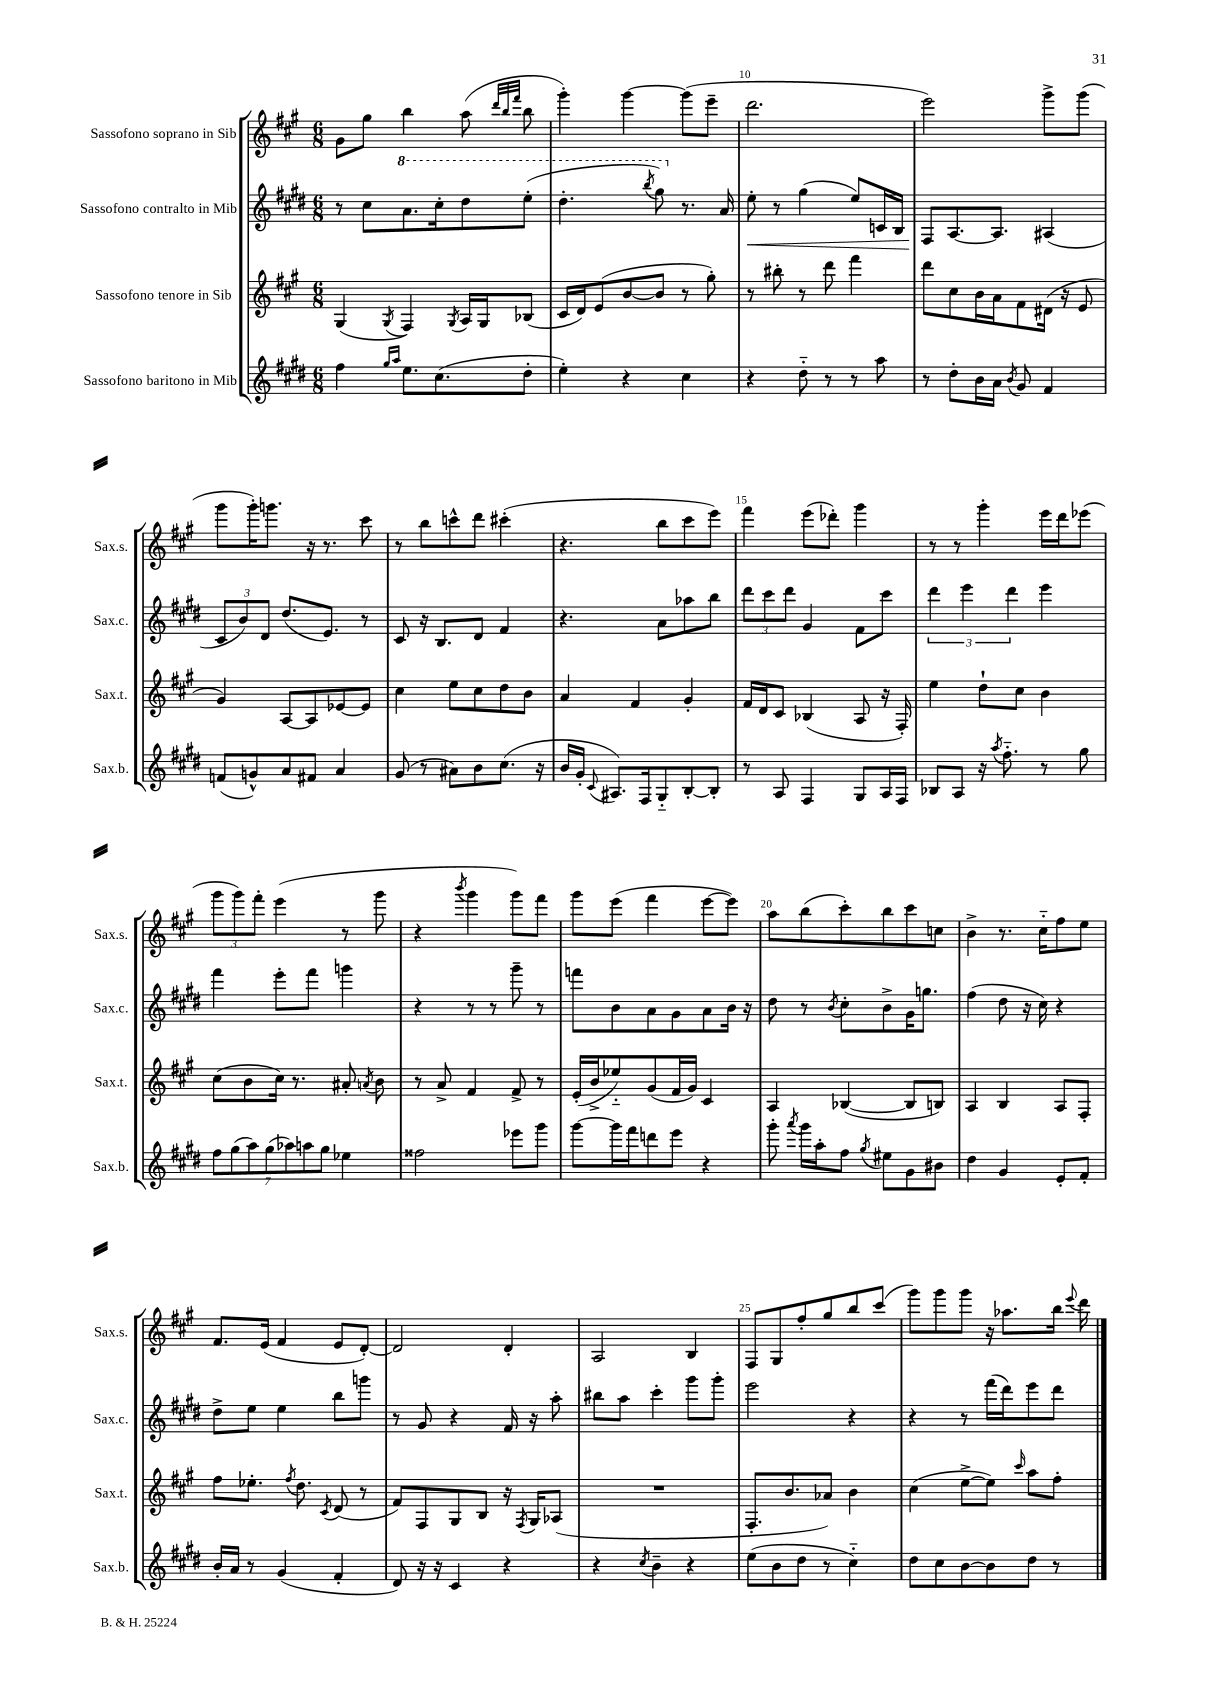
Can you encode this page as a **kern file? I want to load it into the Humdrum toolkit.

**kern	**kern	**kern	**kern
*staff4	*staff3	*staff2	*staff1
*clefG2	*clefG2	*clefG2	*clefG2
*k[f#c#g#d#]	*k[f#c#g#]	*k[f#c#g#d#]	*k[f#c#g#]
*M6/8	*M6/8	*M6/8	*M6/8
4ff#	(4G#	8r	8g#
.	.	8cc#	8gg#
16qqgg#	.	.	.
16qqaa	8qG#	.	.
8.ee	4F#)	8.aa	4bb
(8.cc#	.	16ccc#'	.
.	8qG#	.	.
.	16A	8ddd#	(8aa
.	16G#	.	.
.	.	.	32qqddd
.	.	.	32qqbb
.	.	.	32qqfff#
8dd#'	(8B-	(8eee'	8bb
=	=	=	=
4ee')	16c#	4.ddd#'	4ggg#')
.	16d)	.	.
.	(8e	.	.
4r	[8b	.	[4ggg#
.	.	8qbbb	.
.	8b]	8ggg#)	.
4cc#	8r	8.r	(8ggg#]
.	8gg#')	.	8eee~
.	.	16a	.
=	=	=	=
4r	8r	8ee'	2.ddd
.	8bb#'	8r	.
8dd#'~	8r	(4gg#	.
8r	8ddd	.	.
8r	4fff#	8ee)	.
8aa	.	16c	.
.	.	16B	.
=	=	=	=
8r	8ddd	8F#	2eee)
8dd#'	8cc#	[8.A	.
16b	16b	.	.
16a	16a	8.A]	.
8qb	.	.	.
8g#	8f#	.	.
4f#	(16d#	(4A#	8ggg#^
.	16r	.	.
.	8e	.	(8ggg#
=	=	=	=
(8f	4g#)	12c#	8ggg#
.	.	12b)	.
8g^^)	.	.	16ggg#')
.	.	12d#	.
.	.	.	8.ggg
8a	[8A	(8.dd#	.
8f#	8A]	.	16r
.	.	8.e)	8.r
4a	[8e-	.	.
.	8e-]	8r	8ccc#
=	=	=	=
(8g#	4cc#	8c#	8r
8r	.	16r	8bb
.	.	8.B	.
8a#)	8ee	.	8ccc^^
8b	8cc#	8d#	8ddd
(8.cc#	8dd	4f#	(4ccc#'
.	8b	.	.
16r	.	.	.
=	=	=	=
16b	4a	4.r	4.r
16g#'	.	.	.
8qqc#	.	.	.
8.A#)	.	.	.
.	4f#	.	.
16F#	.	.	.
8G#'~	.	8a	8bb
[8B'	4g#'	8aa-	8ccc#
8B']	.	8bb	8eee)
=	=	=	=
8r	16f#	12ddd#	4fff#
.	16d	.	.
.	.	12ccc#	.
8A	8c#	.	.
.	.	12ddd#	.
4F#	(4B-	4g#	(8eee
.	.	.	8ddd-')
8G#	8A	8f#	4ggg#
16A	16r	8ccc#	.
16F#	16F#')	.	.
=	=	=	=
8B-	4ee	6ddd#	8r
8A	.	.	8r
.	.	6eee	.
16r	8dd`	.	4ggg#'
8qaa	.	.	.
8.ff#'~	.	.	.
.	.	6ddd#	.
.	8cc#	.	.
8r	4b	4eee	16eee
.	.	.	16ddd
8gg#	.	.	(8eee-
=	=	=	=
14ff#	(8cc#	4fff#	12ggg#
(14gg#	.	.	.
.	.	.	12ggg#)
.	8b	.	.
14aa)	.	.	.
.	.	.	12fff#'
(14gg#	.	.	.
.	16cc#)	8eee'	(4eee
14aa-)	.	.	.
.	8.r	.	.
14aa	.	.	.
.	.	8fff#	.
14gg#	.	.	.
4ee-	8a#'	4ggg	8r
.	8qa	.	.
.	8b	.	8ggg#
=	=	=	=
2ff##	8r	4r	4r
.	8a^	.	.
.	.	.	8qbbb
.	4f#	8r	4ggg#
.	.	8r	.
8eee-	8f#^	8ggg#~	8ggg#)
8ggg#	8r	8r	8fff#
=	=	=	=
[8ggg#	(16e'	8fff	8ggg#
.	16b^	.	.
16ggg#]	8ee-'~)	8b	(8eee
16fff#	.	.	.
8ddd	(8g#	8a	4fff#
8eee	16f#	8g#	.
.	16g#)	.	.
4r	4c#	8a	[8eee
.	.	16b	8eee])
.	.	16r	.
=	=	=	=
8ggg#'	4A	8dd#	8aa
8qaaa	.	.	.
16ggg#	.	8r	(8bb
16aa'	.	.	.
.	.	8qb	.
8ff#	([4B-	8cc#'	8ccc#')
8qgg#	.	.	.
8ee#	.	8b^	8bb
8g#	8B-]	16g#	8ccc#
.	.	8.gg	.
8b#	8B)	.	8cc
=	=	=	=
4dd#	4A	(4ff#	4b^
4g#	4B	8dd#	8.r
.	.	16r	.
.	.	16cc#)	16cc#'~
8e'	8A	4r	8ff#
8f#'	8F#'	.	8ee
=	=	=	=
16b'	8ff#	8dd#^	8.f#
16a	.	.	.
8r	8.ee-'	8ee	.
.	.	.	(16e
(4g#	.	4ee	4f#
.	8qff#	.	.
.	8.dd	.	.
.	8qc#	.	.
4f#'	(8d	8bb	8e
.	8r	8ggg	[8d')
=	=	=	=
8d#)	8f#)	8r	2d]
16r	8F#	8g#	.
16r	.	.	.
4c#	8G#	4r	.
.	8B	.	.
4r	16r	16f#	4d'
.	8qF#	.	.
.	16G#	16r	.
.	(8A-	8aa'	.
=	=	=	=
4r	2.r	8bb#	2A
.	.	8aa	.
8qcc#	.	.	.
4b~	.	4ccc#'	.
4r	.	8ggg#	4B
.	.	8ggg#'	.
=	=	=	=
(8ee	8.F#'	2eee	8F#
8b	.	.	8G#
.	8.b	.	.
8dd#	.	.	8ff#'
8r	8a-)	.	8gg#
4cc#'~)	4b	4r	8bb
.	.	.	(8ccc#
=	=	=	=
8dd#	(4cc#	4r	8ggg#)
8cc#	.	.	8ggg#
[8b	[8ee^	8r	8ggg#
8b]	8ee])	(16fff#	16r
.	.	16ddd#)	8.aa-
.	16qqccc#	.	.
8dd#	8aa	8eee	.
8r	8ff#'	8ddd#	16bb
.	.	.	8qqeee
.	.	.	16ddd
==	==	==	==
*-	*-	*-	*-
